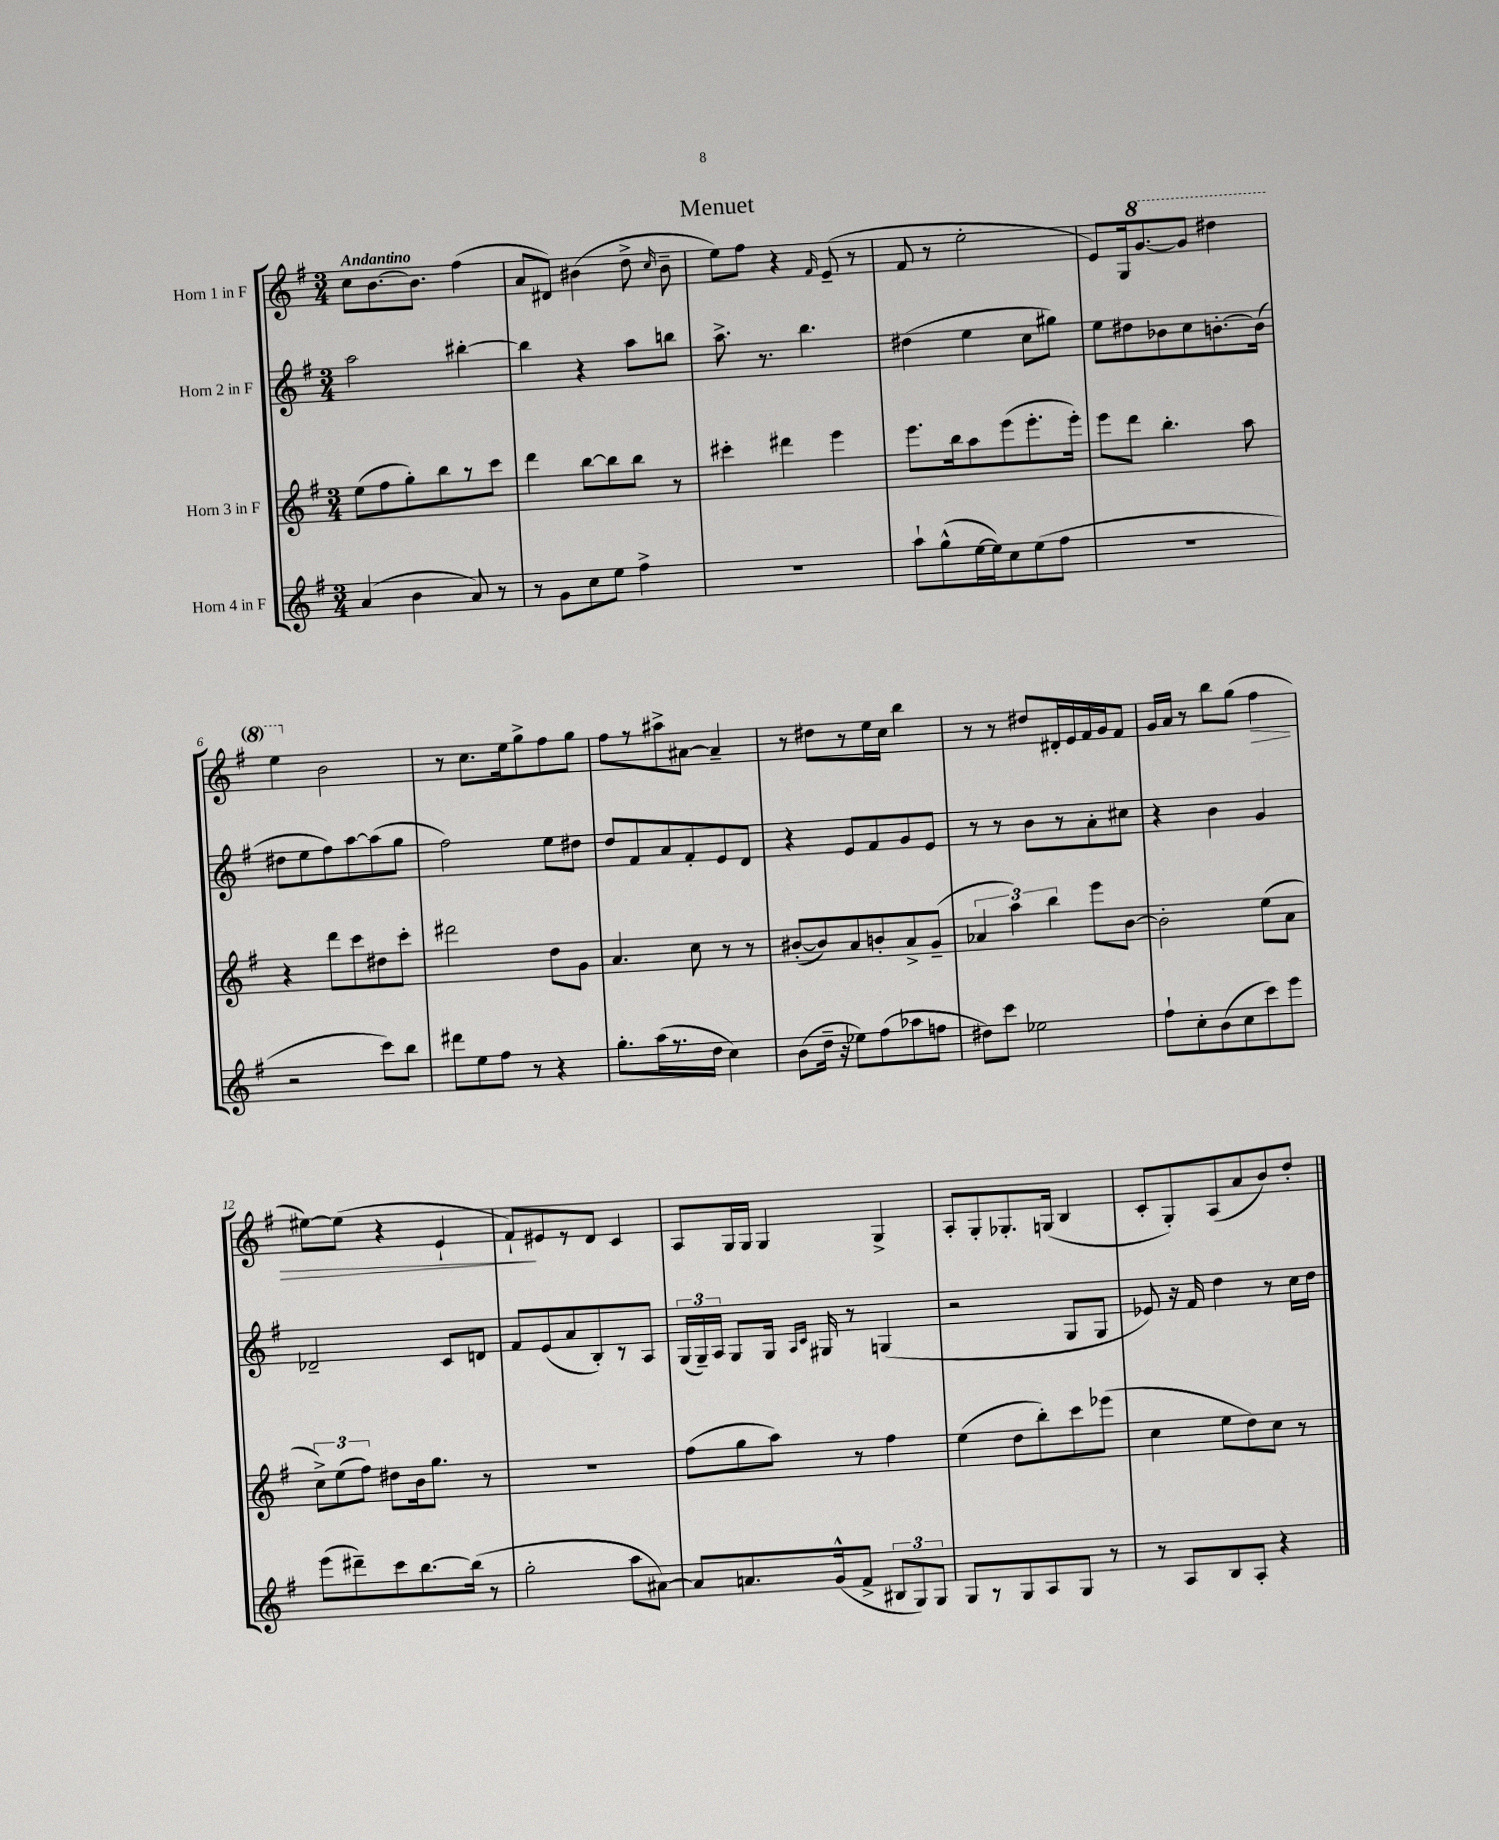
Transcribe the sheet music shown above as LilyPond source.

\header { title = "Menuet" }
<<
\new StaffGroup <<
\new Staff = "s0" \with { instrumentName = "Horn 1 in F" } {
    \clef treble \key g \major \numericTimeSignature \time 3/4 \tempo "Andantino"
    \autoBeamOff c''8[ b'8.~ b'8.] fis''4( |
    a'8[ dis'8]) bis'4( d''8-> \grace { c''16 } bis'8-- |
    e''8[) fis''8] r4 \grace { fis'16 } e'8--( r8 |
    fis'8 r8 e''2-. |
    e'8[) g16 \ottava #1 g''8.~ g''8] dis'''4 |
    e'''4 \ottava #0 b'2 |
    r8 c''8.[ e''16 g''8-> fis''8 g''8] |
    fis''8[ r8 ais''8-> ais'8]~ ais'4-- |
    r8 dis''8[ r8 e''16 c''16] b''4 |
    r8 r8 dis''8[ dis'16-. e'16 fis'16 g'16 fis'8] |
    g'16[ a'16] r8 b''8[ g''8]( fis''4\> |
    eis''8[~) eis''8]( r4 e'4-! |
    fis'8[-!\!) eis'8 r8 d'8] c'4 |
    a8[ g16 g16] g4 g4-> |
    a8[-. g8-. ges8.-. g16]( b4 |
    c'8[-. g8-.) a8( a'8 b'8) d''8]-. \bar "|." |
}
\new Staff = "s1" \with { instrumentName = "Horn 2 in F" } {
    \clef treble \key g \major \numericTimeSignature \time 3/4
    \autoBeamOff a''2 bis''4~-. |
    bis''4 r4 a''8[ b''8] |
    a''8.-> r8. b''4. |
    dis''4( e''4 c''8[ gis''8]) |
    e''8[ dis''8 bes'8 c''8 b'8.~-. b'16]( |
    dis''8[ e''8 fis''8) a''8~ a''8( g''8] |
    fis''2) e''8[ dis''8] |
    d''8[ fis'8 a'8 fis'8-. e'8 d'8] |
    r4 e'8[ fis'8 g'8 e'8] |
    r8 r8 b'8[ r8 a'8-. cis''8] |
    r4 b'4 g'4 |
    des'2-- c'8[ d'8] |
    fis'8[ e'8( a'8 b8-.) r8 a8] |
    \tuplet 3/2 { g16[( g16--) a16] } g8[ g16] \grace { a16[ c'16] } gis16 r8 g4( |
    r2 g8[ g8] |
    ees'8) r16 fis'16 d''4 r8 c''16[ d''16] \bar "|." |
}
\new Staff = "s2" \with { instrumentName = "Horn 3 in F" } {
    \clef treble \key g \major \numericTimeSignature \time 3/4
    \autoBeamOff e''8[( fis''8 g''8-.) b''8 r8 c'''8] |
    d'''4 b''8[~ b''8 b''8] r8 |
    cis'''4-. dis'''4 e'''4 |
    e'''8.[ b''16 a''8 e'''8( e'''8.-. e'''16]-.) |
    e'''8[ d'''8] b''4.-. a''8 |
    r4 d'''8[ c'''8 dis''8 c'''8]-. |
    dis'''2 d''8[ g'8] |
    a'4. c''8 r8 r8 |
    bis'8[~-.( bis'8) a'8 b'8-. a'8-> g'8]--( |
    \tuplet 3/2 { aes'4 a''4) b''4 } e'''8[ b'8]~ |
    b'2-. e''8[( a'8] |
    \tuplet 3/2 { c''8[->) e''8( fis''8]) } dis''8[ b'16 g''8.] r8 |
    R2. |
    fis''8[( g''8 a''8]) r8 fis''4 |
    e''4( d''8[ b''8-.) c'''8 ees'''8]( |
    c''4 e''8[ d''8) c''8] r8 \bar "|." |
}
\new Staff = "s3" \with { instrumentName = "Horn 4 in F" } {
    \clef treble \key g \major \numericTimeSignature \time 3/4
    \autoBeamOff a'4( b'4 a'8) r8 |
    r8 g'8[ c''8 e''8] fis''4-> |
    R2. |
    a''8[-! g''8-^( e''16~ e''16) c''8 e''8( fis''8] |
    R2. |
    r2 c'''8[) b''8] |
    dis'''8[ e''8 fis''8] r8 r4 |
    g''8.[-. a''16( r8. d''16] c''4) |
    b'8[( d''16]-- r16 ees''8[) fis''8( aes''8 f''8] |
    dis''8[) c'''8] ees''2 |
    fis''8[-! c''8-. b'8( c''8 c'''8) e'''8] |
    e'''8[( dis'''8--) c'''8 b''8.~ b''16]( r8 |
    g''2-. a''8[ ais'8]~) |
    ais'8[ a'8. g'16-^( fis'8]-> \tuplet 3/2 { bis8[ g8) g8] } |
    g8[ r8 g8 a8 g8] r8 |
    r8 a8[ b8 a8]-. r4 \bar "|." |
}
>>
>>
